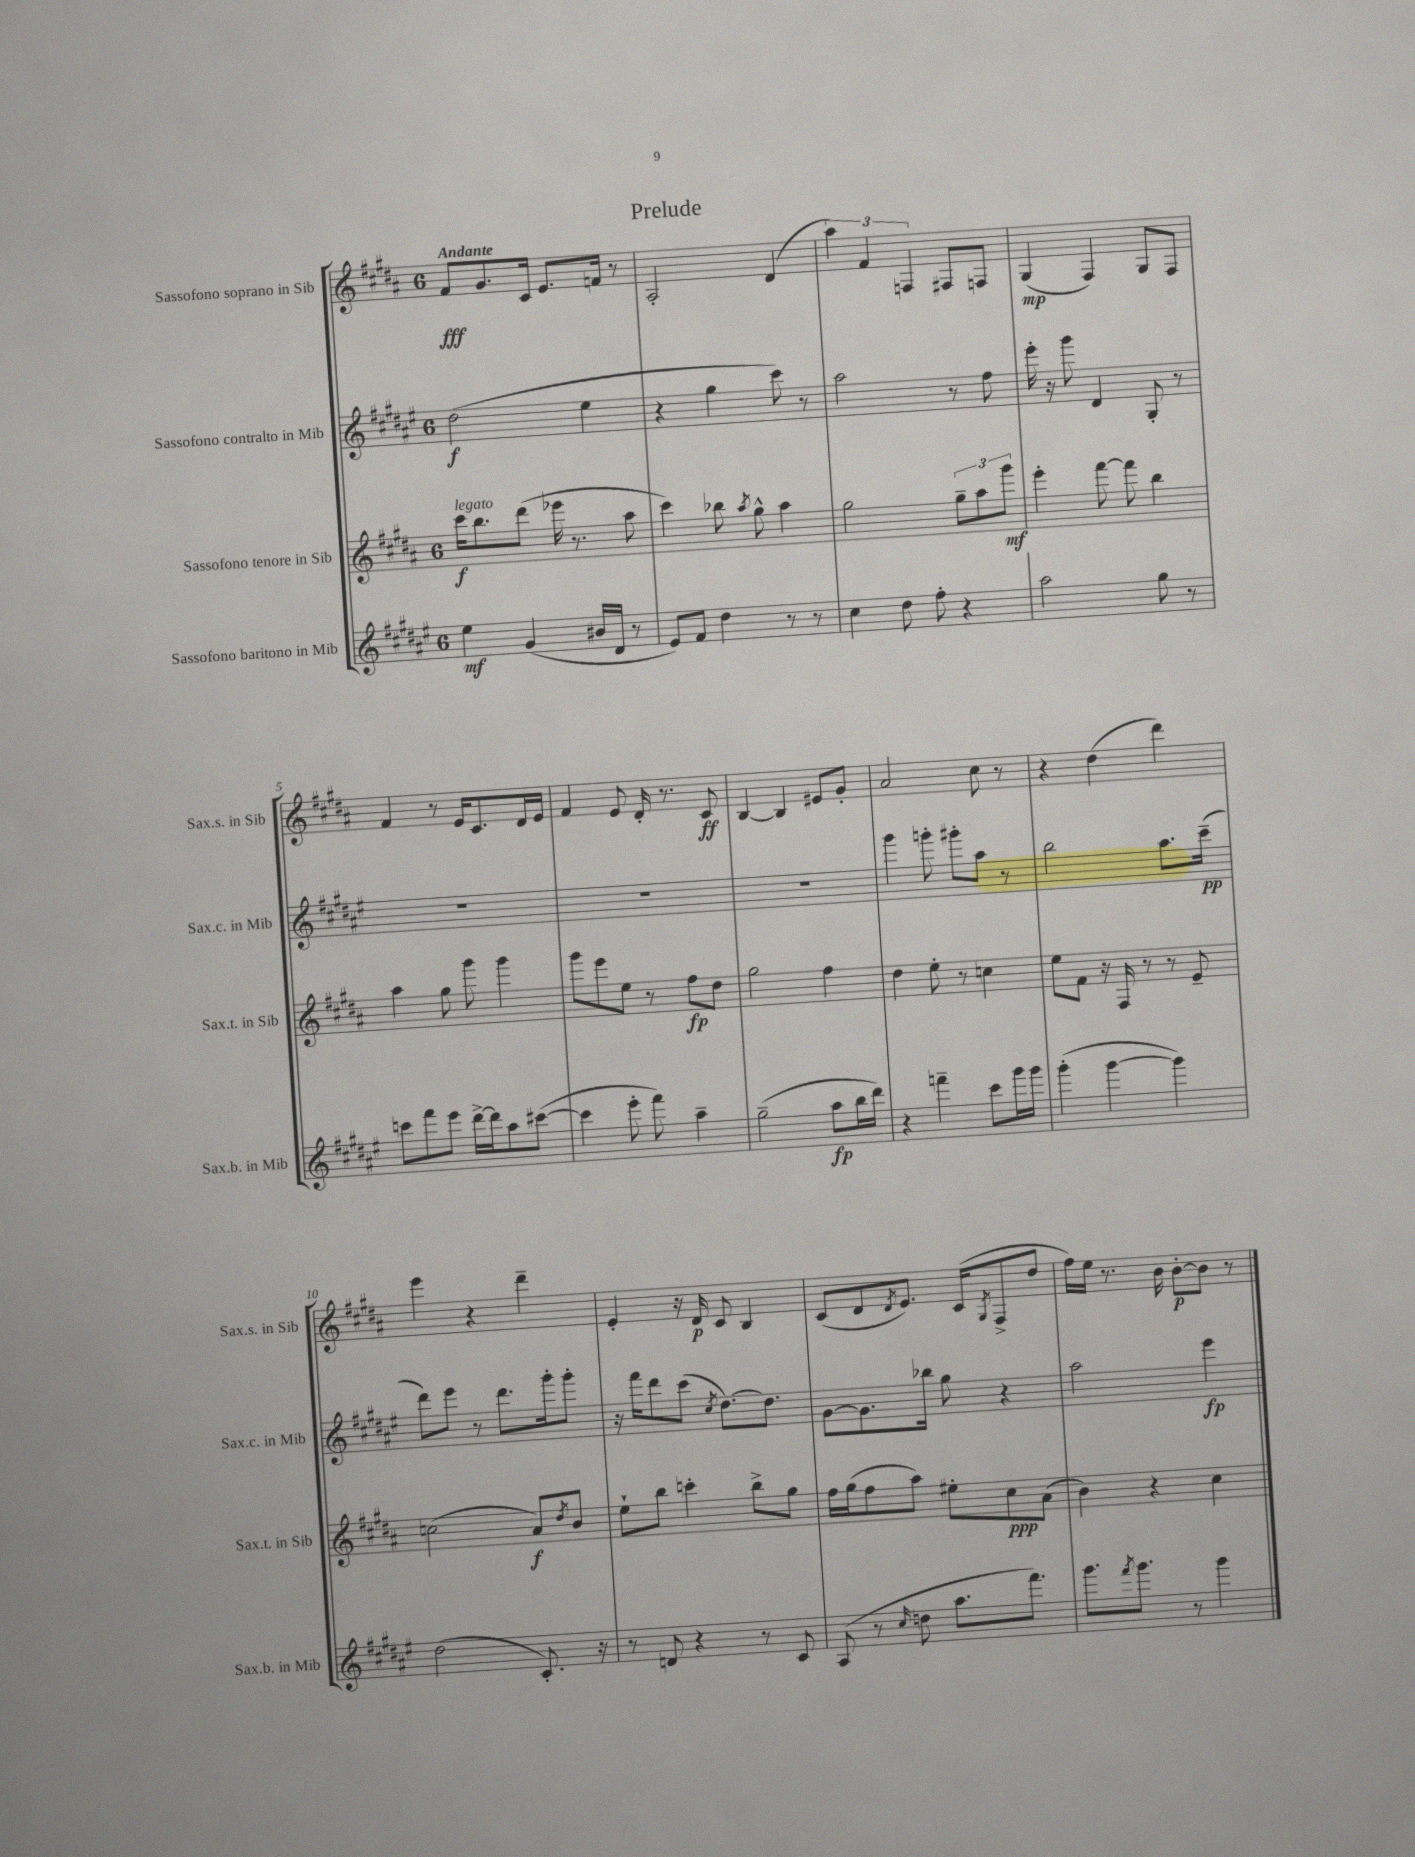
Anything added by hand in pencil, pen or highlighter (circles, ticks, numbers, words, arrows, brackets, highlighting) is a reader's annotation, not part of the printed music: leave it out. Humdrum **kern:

**kern	**dynam	**kern	**dynam	**kern	**dynam	**kern	**dynam
*part4	*part4	*part3	*part3	*part2	*part2	*part1	*part1
*staff4	*staff4	*staff3	*staff3	*staff2	*staff2	*staff1	*staff1
*I"Sassofono baritono in Mib	*	*I"Sassofono tenore in Sib	*	*I"Sassofono contralto in Mib	*	*I"Sassofono soprano in Sib	*
*I'Sax.b. in Mib	*	*I'Sax.t. in Sib	*	*I'Sax.c. in Mib	*	*I'Sax.s. in Sib	*
*clefG2	*	*clefG2	*	*clefG2	*	*clefG2	*
*k[f#c#g#d#a#e#]	*	*k[f#c#g#d#a#]	*	*k[f#c#g#d#a#e#]	*	*k[f#c#g#d#a#]	*
*M6/8	*	*M6/8	*	*M6/8	*	*M6/8	*
=1	=1	=1	=1	=1	=1	=1	=1
!	!	!	!	!	!	!LO:TX:a:B:t=Andante	!
!	!	!LO:TX:a:i:t=legato	!	!	!	!	!
4ee#\	mf	16ccc#\KL	f	(2dd#\	f	8f#/L	fff
.	.	8.bb\	.	.	.	.	.
.	.	.	.	.	.	8.g#/	.
(4g#/	.	(8ddd#\J	.	.	.	.	.
.	.	.	.	.	.	16c#/Jk	.
.	.	16eee-X\	.	.	.	8.e/L	.
.	.	8.r	.	.	.	.	.
16b#X/LL	.	.	.	4ee#\	.	.	.
16d#/JJ	.	.	.	.	.	16fn/Jk	.
8r	.	8aa#\	.	.	.	8r	.
=2	=2	=2	=2	=2	=2	=2	=2
8e#/L)	.	4ccc#\)	.	4r	.	2A#'/	.
8f#/J	.	.	.	.	.	.	.
4dd#\	.	8bb-X\	.	4gg#\	.	.	.
.	.	8qaa#/	.	.	.	.	.
.	.	8gg#^^\	.	.	.	.	.
8r	.	4aa#\	.	8ccc#\)	.	(4d#/	.
8r	.	.	.	8r	.	.	.
=3	=3	=3	=3	=3	=3	=3	=3
4cc#\	.	2gg#\	.	2aa#\	.	6aa#\)	.
.	.	.	.	.	.	6f#/	.
8dd#\	.	.	.	.	.	.	.
.	.	.	.	.	.	6Fn/	.
8ff#'\	.	.	.	.	.	.	.
4r	.	12gg#~\L	.	8r	.	8F#X/L	.
.	.	12aa#\	.	.	.	.	.
.	.	.	.	8ff#\	.	8Fn/J	.
.	.	12ggg#\J	mf	.	.	.	.
=4	=4	=4	=4	=4	=4	=4	=4
2aa#\	.	4eee'\	.	16eee#'\	.	(4G#/	mp
.	.	.	.	16r	.	.	.
.	.	.	.	8ggg#\	.	.	.
.	.	[8fff#\	.	4d#/	.	4F#/)	.
.	.	8fff#\]	.	.	.	.	.
8gg#\	.	4bb\	.	8G#'/	.	8G#/L	.
8r	.	.	.	8r	.	8F#/J	.
!!LO:LB:g=z
=5	=5	=5	=5	=5	=5	=5	=5
8cccn\L	.	4aa#\	.	2.r	.	4f#/	.
8fff#\	.	.	.	.	.	.	.
8eee#\J	.	8gg#\	.	.	.	8r	.
[16ddd#^\LL	.	8ggg#\	.	.	.	16e/KL	.
16ddd#\J]	.	.	.	.	.	8.c#/	.
8aa#\	.	4ggg#\	.	.	.	.	.
([8ccc#X\J	.	.	.	.	.	16d#/L	.
.	.	.	.	.	.	16e/JJ	.
=6	=6	=6	=6	=6	=6	=6	=6
4ccc#\]	.	8ggg#\L	.	2.r	.	4f#/	.
.	.	8eee\	.	.	.	.	.
8eee#'\	.	8ee\J	.	.	.	8e/	.
8fff#\)	.	8r	.	.	.	16d#'/	.
.	.	.	.	.	.	8.r	.
4aa#~\	.	8ff#\L	fp	.	.	.	.
.	.	8dd#\J	.	.	.	8c#/	ff
=7	=7	=7	=7	=7	=7	=7	=7
(2gg#~\	.	2gg#\	.	2.r	.	[4B/	.
.	.	.	.	.	.	4B/]	.
8aa#\L	fp	4ff#\	.	.	.	8e#X/L	.
16bb\L	.	.	.	.	.	8g#'/J	.
16ddd#\JJ)	.	.	.	.	.	.	.
=8	=8	=8	=8	=8	=8	=8	=8
4r	.	4dd#\	.	4ggg#\	.	2a#/	.
4fffn~\	.	8ee'\	.	8gggn'\	.	.	.
.	.	8r	.	8ggg#X'\L	.	.	.
8ccc#\L	.	4ccn\	.	8aa#\J	.	8cc#\	.
16ggg#\L	.	.	.	8r	.	8r	.
16ggg#\JJ	.	.	.	.	.	.	.
=9	=9	=9	=9	=9	=9	=9	=9
(4ggg#'\	.	8ee\L	.	2bb\	.	4r	.
.	.	8f#\J	.	.	.	.	.
[4ggg#\	.	16r	.	.	.	(4dd#\	.
.	.	16F#/	.	.	.	.	.
.	.	8r	.	.	.	.	.
4ggg#\])	.	8r	.	8.aa#\L	.	4ddd#\)	.
.	.	8e~/	.	.	.	.	.
.	.	.	.	(16ccc#~\Jk	pp	.	.
!!LO:LB:g=z
=10	=10	=10	=10	=10	=10	=10	=10
(2dd#\	.	(2ccn\	.	8ddd#\L)	.	4eee\	.
.	.	.	.	8eee#\J	.	.	.
.	.	.	.	8r	.	4r	.
.	.	.	.	8.ddd#\L	.	.	.
8.c#'/)	.	8a#/L)	f	.	.	4ddd#~\	.
.	.	.	.	16ggg#'\k	.	.	.
.	.	8qdd#/	.	.	.	.	.
.	.	8b/J	.	8ggg#'\J	.	.	.
16r	.	.	.	.	.	.	.
=11	=11	=11	=11	=11	=11	=11	=11
8r	.	8ee`\L	.	16r	.	4e'/	.
.	.	.	.	16fff#\KL	.	.	.
8dn/	.	8bb\J	.	8ddd#\	.	.	.
4r	.	4cccn'\	.	(8ccc#\J	.	16r	.
.	.	.	.	.	.	16d#/	p
.	.	.	.	8qcc#/	.	.	.
.	.	.	.	[8.dd#\L)	.	8c#/	.
8r	.	8bb^\L	.	.	.	4B/	.
.	.	.	.	8.dd#\J]	.	.	.
8c#/	.	8gg#\J	.	.	.	.	.
=12	=12	=12	=12	=12	=12	=12	=12
(8A#/	.	16ff#\LL	.	[8g#\L	.	(8c#/L	.
.	.	(16gg#\J	.	.	.	.	.
8r	.	8ff#\	.	8.g#\]	.	8d#/	.
16qqcc#/	.	.	.	.	.	8qd#/	.
8ddn\	.	8aa#\J)	.	.	.	8.e/J)	.
.	.	.	.	16bb-X\Jk	.	.	.
8.aa#\L	.	8ee#X'\L	.	8gg#\	.	.	.
.	.	.	.	.	.	(16c#/KL	.
.	.	.	.	.	.	8qG#/	.
.	.	8cc#\	ppp	4r	.	8F#^/	.
8.fff#\J)	.	.	.	.	.	.	.
.	.	(8a#\J	.	.	.	8dd#/J	.
=13	=13	=13	=13	=13	=13	=13	=13
8.ggg#\L	.	4b\)	.	2aa#\	.	16ff#\LL)	.
.	.	.	.	.	.	16ee\JJ	.
.	.	.	.	.	.	8.r	.
8qfff#/	.	.	.	.	.	.	.
8.ggg#\J	.	.	.	.	.	.	.
.	.	4r	.	.	.	.	.
.	.	.	.	.	.	16b\	.
8r	.	.	.	.	.	[8b'\L	p
4ggg#\	.	4cc#\	.	4eee#\	fp	8b\J]	.
.	.	.	.	.	.	8r	.
==	==	==	==	==	==	==	==
*-	*-	*-	*-	*-	*-	*-	*-
